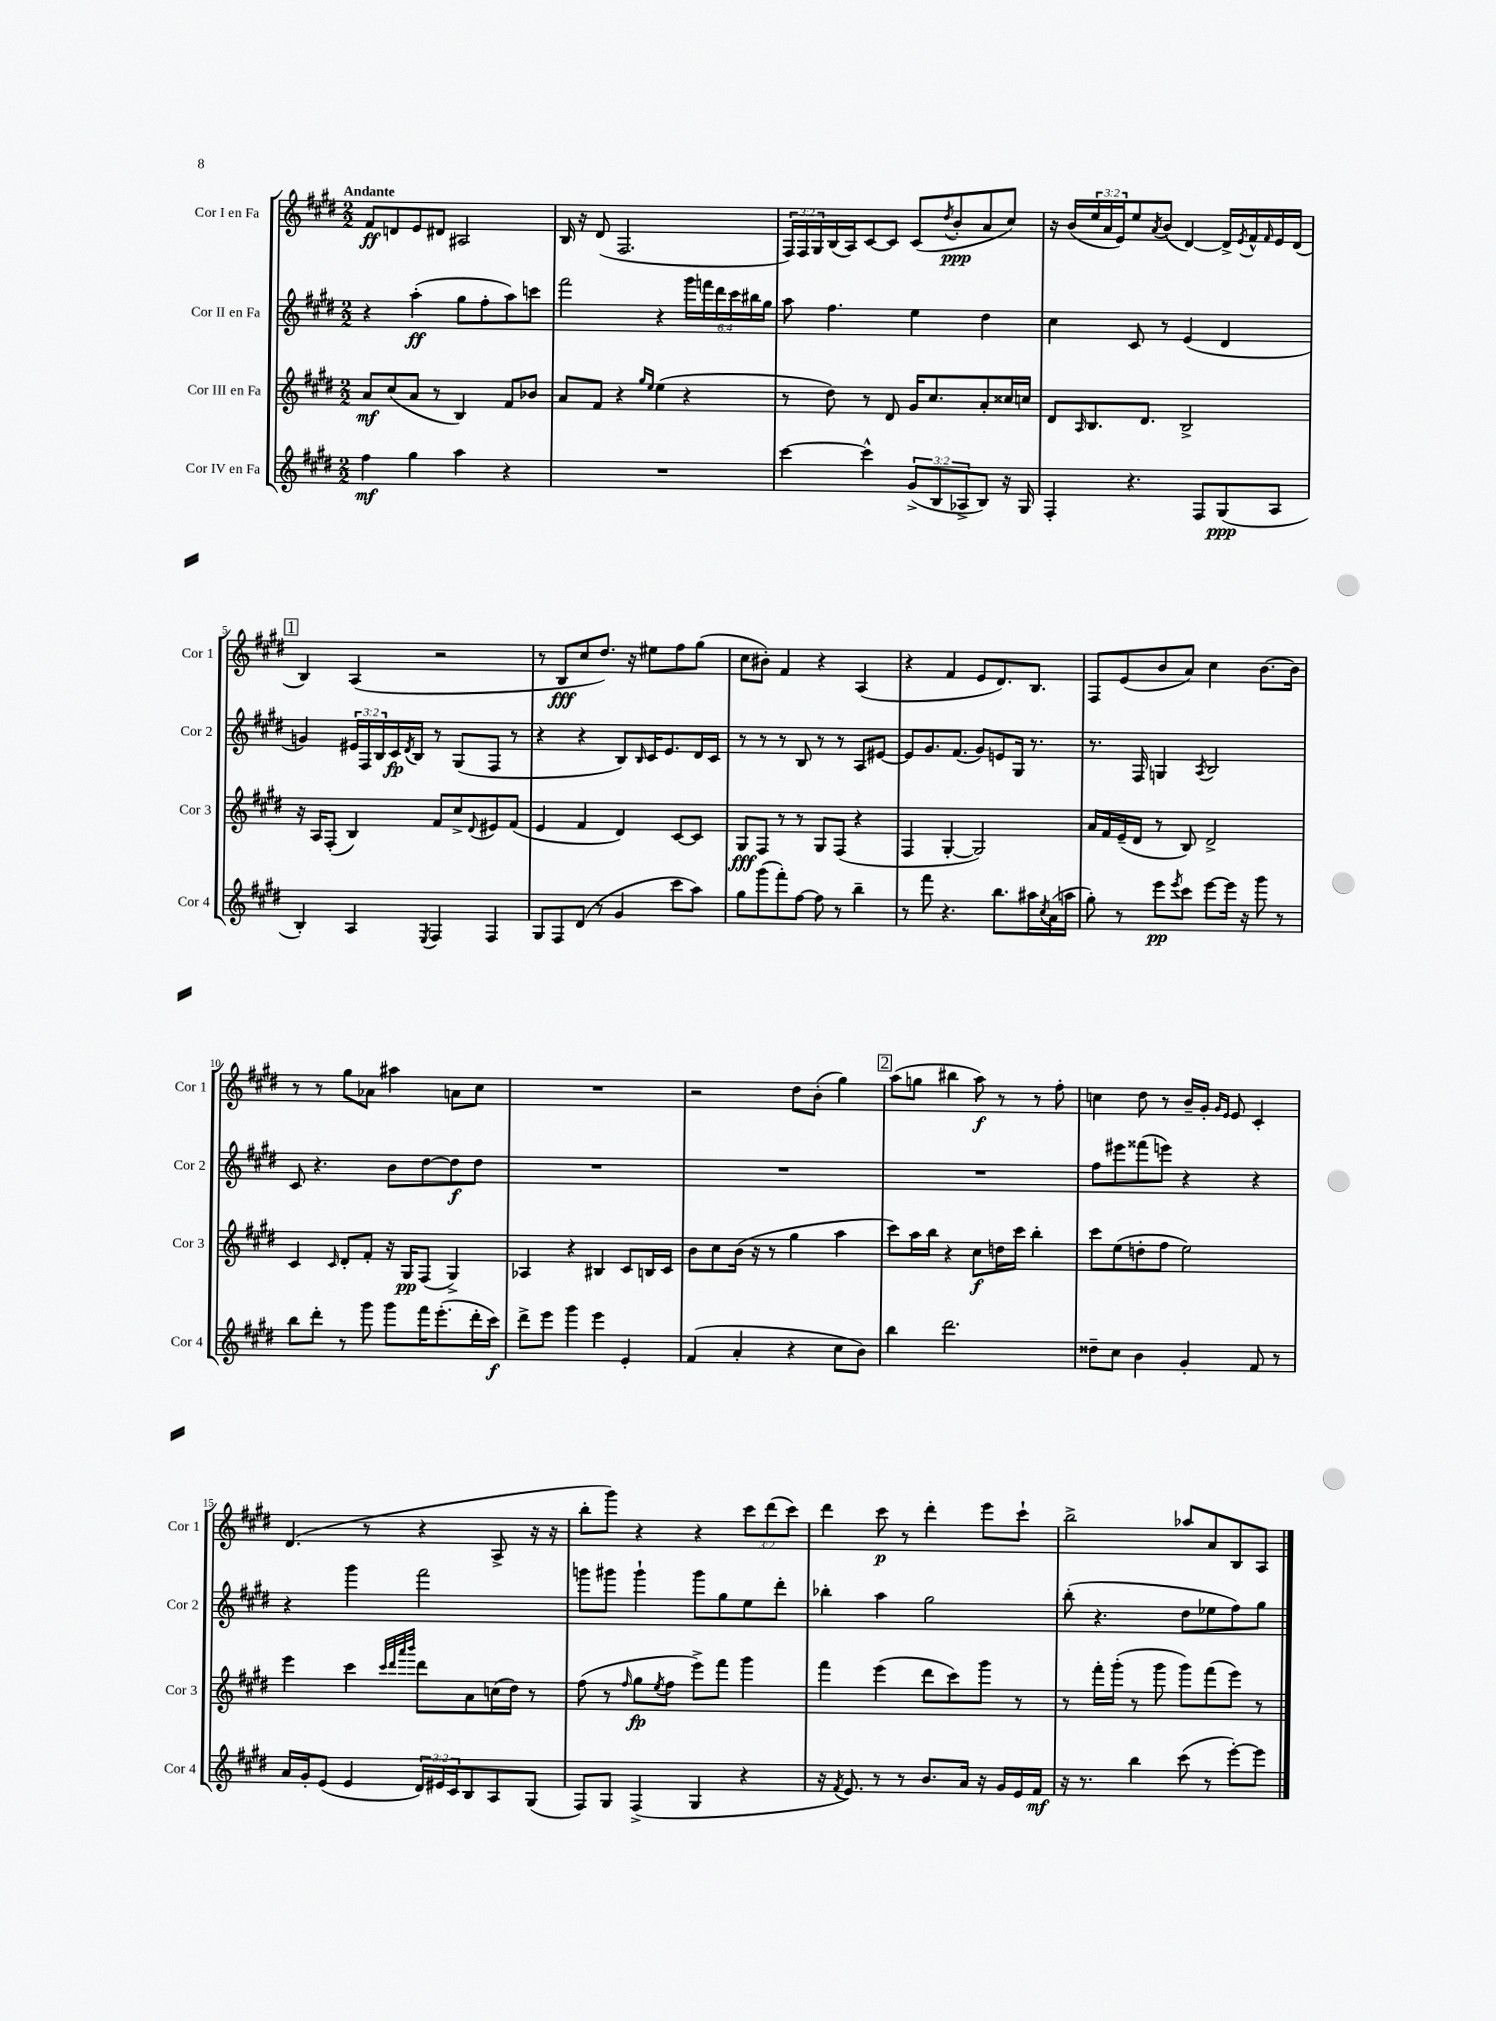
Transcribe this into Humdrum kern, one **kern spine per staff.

**kern	**dynam	**kern	**dynam	**kern	**dynam	**kern	**dynam
*part4	*part4	*part3	*part3	*part2	*part2	*part1	*part1
*staff4	*staff4	*staff3	*staff3	*staff2	*staff2	*staff1	*staff1
*I"Cor IV en Fa	*	*I"Cor III en Fa	*	*I"Cor II en Fa	*	*I"Cor I en Fa	*
*I'Cor 4	*	*I'Cor 3	*	*I'Cor 2	*	*I'Cor 1	*
*clefG2	*	*clefG2	*	*clefG2	*	*clefG2	*
*k[f#c#g#d#]	*	*k[f#c#g#d#]	*	*k[f#c#g#d#]	*	*k[f#c#g#d#]	*
*M2/2	*	*M2/2	*	*M2/2	*	*M2/2	*
=1	=1	=1	=1	=1	=1	=1	=1
!	!	!	!	!	!	!LO:TX:a:B:t=Andante	!
4ff#\	mf	8a/L	mf	4r	.	8f#/L	ff
.	.	(8cc#/	.	.	.	8dn/	.
4gg#\	.	8a/J	.	(4aa'\	ff	8e/	.
.	.	8r	.	.	.	8d#X/J	.
4aa\	.	4B/)	.	8gg#\L	.	2A#X/	.
.	.	.	.	8ff#'\	.	.	.
4r	.	8f#/L	.	8aa\)	.	.	.
.	.	8b-X/J	.	8cccn\J	.	.	.
=2	=2	=2	=2	=2	=2	=2	=2
1r	.	8a/L	.	2fff#\	.	16B/	.
.	.	.	.	.	.	16r	.
.	.	8f#/J	.	.	.	(8d#/	.
.	.	4r	.	.	.	2.F#/	.
.	.	16qqgg#/LL	.	.	.	.	.
.	.	16qqee/JJ	.	.	.	.	.
.	.	(4ee\	.	4r	.	.	.
.	.	4r	.	24ggg#\LL	.	.	.
.	.	.	.	24fffn\	.	.	.
.	.	.	.	24ddd#\	.	.	.
.	.	.	.	24ccc#\	.	.	.
.	.	.	.	24bb#X\	.	.	.
.	.	.	.	24gg#\JJ	.	.	.
=3	=3	=3	=3	=3	=3	=3	=3
[4ccc#\	.	8r	.	8aa\	.	24F#/LL)	.
.	.	.	.	.	.	24F#/	.
.	.	.	.	.	.	24G#/	.
.	.	8dd#\)	.	4.ff#\	.	(16B/	.
.	.	.	.	.	.	16A/J)	.
4ccc#^^\]	.	8r	.	.	.	[8c#/	.
.	.	8d#/	.	.	.	8c#/J]	.
(12g#^/L	.	16g#/KL	.	4ee\	.	(8c#/L	.
.	.	8.cc#/	.	.	.	.	.
12B/	.	.	.	.	.	.	.
.	.	.	.	.	.	8qdd#/	.
.	.	.	.	.	.	8b'/	ppp
12A-X^/	.	.	.	.	.	.	.
8B/J)	.	8a'/	.	4dd#\	.	8a/	.
16r	.	16cc##X/L	.	.	.	8cc#/J)	.
16G#/	.	16ccn/JJ	.	.	.	.	.
=4	=4	=4	=4	=4	=4	=4	=4
4F#'/	.	8d#/L	.	4cc#\	.	16r	.
.	.	.	.	.	.	(16b/LL	.
.	.	16qqA/	.	.	.	.	.
.	.	8.B/	.	.	.	24ee/	.
.	.	.	.	.	.	24a/	.
.	.	.	.	.	.	24e/J)	.
4.r	.	.	.	8c#/	.	8ee/	.
.	.	8.d#/J	.	.	.	.	.
.	.	.	.	.	.	8qa/	.
.	.	.	.	8r	.	(8b/J	.
.	.	2B^/	.	(4e/	.	[4d#/)	.
8F#/L	.	.	.	.	.	.	.
(8G#/	ppp	.	.	4d#/	.	16d#^/LL]	.
.	.	.	.	.	.	8qe/	.
.	.	.	.	.	.	16f#^^/	.
.	.	.	.	.	.	16qqf#/	.
8A/J	.	.	.	.	.	16e/	.
.	.	.	.	.	.	(16d#/JJ	.
!!LO:LB:g=z
!!LO:REH:place=s1:t=1
=5	=5	=5	=5	=5	=5	=5	=5
4B'/)	.	16r	.	4gn/)	.	4B/)	.
.	.	16A/KL	.	.	.	.	.
.	.	(8F#'/J	.	.	.	.	.
4A/	.	4B/)	.	24e#X/LL	.	(4A/	.
.	.	.	.	24F#/	.	.	.
.	.	.	.	24B/	.	.	.
.	.	.	.	16c#/	fp	.	.
.	.	.	.	8qd#/	.	.	.
.	.	.	.	16B/JJ	.	.	.
8qE/	.	.	.	.	.	.	.
4F#/	.	8f#/L	.	8r	.	2r	.
.	.	8cc#^/	.	(8G#/L	.	.	.
.	.	8qqd#/	.	.	.	.	.
4F#/	.	8e#X/	.	8F#/J	.	.	.
.	.	(8f#/J	.	8r	.	.	.
=6	=6	=6	=6	=6	=6	=6	=6
8G#/L	.	4e/	.	4r	.	8r	.
8F#/	.	.	.	.	.	8B/L	fff
(8d#/J	.	4f#/	.	4r	.	8cc#/	.
8r	.	.	.	.	.	8.dd#/J)	.
4g#/	.	4d#/)	.	8B/L)	.	.	.
.	.	.	.	.	.	16r	.
.	.	.	.	16qqB/	.	.	.
.	.	.	.	16c#/K	.	8ee#X\L	.
.	.	.	.	8.e/	.	.	.
8ccc#\L	.	[8c#/L	.	.	.	8ff#\	.
8aa\J)	.	8c#/J]	.	16d#/L	.	(8gg#\J	.
.	.	.	.	16c#/JJ	.	.	.
=7	=7	=7	=7	=7	=7	=7	=7
8gg#\L	.	8G#/L	fff	8r	.	8cc#\L	.
(8ggg#\	.	8F#/J	.	8r	.	8b#X'\J)	.
8fff#'\)	.	8r	.	8r	.	4f#/	.
[8ff#\J	.	8r	.	8B/	.	.	.
8ff#\]	.	8G#/L	.	8r	.	4r	.
8r	.	(8F#/J	.	8r	.	.	.
4bb~\	.	4r	.	8A/L	.	(4A/	.
.	.	.	.	[8e#X/J	.	.	.
=8	=8	=8	=8	=8	=8	=8	=8
8r	.	4F#/	.	8e#/L]	.	4r	.
8fff#\	.	.	.	8.g#/	.	.	.
4.r	.	[4G#'/	.	.	.	4f#/	.
.	.	.	.	(8.f#/J	.	.	.
.	.	2G#/])	.	8g#/L)	.	8e/L	.
8.bb\L	.	.	.	8en/	.	8.d#/)	.
.	.	.	.	16G#/Jk	.	.	.
16aa#X\L	.	.	.	8.r	.	8.B/J	.
8qcc#/	.	.	.	.	.	.	.
(16a\	.	.	.	.	.	.	.
16aan\JJ	.	.	.	.	.	.	.
=9	=9	=9	=9	=9	=9	=9	=9
8gg#'\)	.	16a/LL	.	8.r	.	8F#/L	.
.	.	16f#/	.	.	.	.	.
8r	.	(16e~/	.	.	.	(8e/	.
.	.	16d#/JJ	.	16F#/	.	.	.
8eee\L	pp	8r	.	4Gn/	.	8b/	.
8qeee/	.	.	.	.	.	.	.
8ccc#\J	.	8B/)	.	.	.	8a/J)	.
.	.	.	.	8qA/	.	.	.
[8eee\L	.	2d#^/	.	2B/	.	4cc#\	.
16eee\Jk]	.	.	.	.	.	.	.
16r	.	.	.	.	.	.	.
8ggg#\	.	.	.	.	.	[8.b\L	.
8r	.	.	.	.	.	.	.
.	.	.	.	.	.	16b\Jk]	.
!!LO:LB:g=z
=10	=10	=10	=10	=10	=10	=10	=10
8bb\L	.	4c#/	.	8c#/	.	8r	.
8ddd#'\J	.	.	.	4.r	.	8r	.
.	.	16qqc#/	.	.	.	.	.
8r	.	8d#'/L	.	.	.	8gg#\L	.
8ggg#\	.	8f#'/J	.	.	.	8a-X\J	.
8ggg#\L	.	16r	.	8b\L	.	4aa#X\	.
.	.	16G#/KL	pp	.	.	.	.
16fff#\K	.	(8F#/J	.	[8dd#\	.	.	.
(8.eee'\	.	.	.	.	.	.	.
.	.	4G#^/)	.	8dd#\]	f	8an\L	.
16ddd#'\L	.	.	.	8dd#\J	.	8cc#\J	.
16ccc#\JJ)	f	.	.	.	.	.	.
=11	=11	=11	=11	=11	=11	=11	=11
8ddd#^\L	.	4A-X/	.	1r	.	1r	.
8eee\J	.	.	.	.	.	.	.
4ggg#\	.	4r	.	.	.	.	.
4eee\	.	4B#X/	.	.	.	.	.
4e'/	.	8c#/L	.	.	.	.	.
.	.	16Bn/L	.	.	.	.	.
.	.	16c#/JJ	.	.	.	.	.
=12	=12	=12	=12	=12	=12	=12	=12
(4f#/	.	8b\L	.	1r	.	2r	.
.	.	8cc#\	.	.	.	.	.
4a'/	.	(16b\Jk	.	.	.	.	.
.	.	16r	.	.	.	.	.
.	.	8r	.	.	.	.	.
4r	.	4gg#\	.	.	.	8dd#\L	.
.	.	.	.	.	.	(8b'\J	.
8cc#\L	.	4aa\	.	.	.	4gg#\)	.
8b\J)	.	.	.	.	.	.	.
!!LO:REH:place=s1:t=2
=13	=13	=13	=13	=13	=13	=13	=13
4bb\	.	8ccc#\L)	.	1r	.	(8aa\L	.
.	.	16aa\L	.	.	.	8ggn\J	.
.	.	16bb\JJ	.	.	.	.	.
2.ddd#\	.	4r	.	.	.	4bb#X\	.
.	.	8cc#\L	f	.	.	8aa\)	f
.	.	16ddn\L	.	.	.	8r	.
.	.	16ccc#\JJ	.	.	.	.	.
.	.	4bb'\	.	.	.	8r	.
.	.	.	.	.	.	8ff#'\	.
=14	=14	=14	=14	=14	=14	=14	=14
8dd##X~\L	.	8ccc#\L	.	8ff#\L	.	4ccn\	.
8cc#\J	.	(8ee\	.	8eee#X\	.	.	.
4b\	.	8ddn'\	.	(8fff##X\	.	8dd#\	.
.	.	8ff#\J	.	8eeen\J)	.	8r	.
4g#'/	.	2ee\)	.	4r	.	16b~/LL	.
.	.	.	.	.	.	16g#'/JJ	.
.	.	.	.	.	.	16qqg#/LL	.
.	.	.	.	.	.	16qqe/JJ	.
.	.	.	.	.	.	8e/	.
8f#/	.	.	.	4r	.	4c#'/	.
8r	.	.	.	.	.	.	.
!!LO:LB:g=z
=15	=15	=15	=15	=15	=15	=15	=15
16a/LL	.	4eee\	.	4r	.	(4.d#/	.
16g#'/J	.	.	.	.	.	.	.
(8e/J	.	.	.	.	.	.	.
4e/	.	4ccc#\	.	4ggg#\	.	.	.
.	.	.	.	.	.	8r	.
.	.	32qqccc#/LLL	.	.	.	.	.
.	.	32qqddd#/	.	.	.	.	.
.	.	32qqaaa/	.	.	.	.	.
.	.	32qqbbb/JJJ	.	.	.	.	.
24d#/LL)	.	8ddd#\L	.	2fff#\	.	4r	.
24e#X/	.	.	.	.	.	.	.
24c#/J	.	.	.	.	.	.	.
8B/	.	8a\	.	.	.	.	.
8A/	.	(16ccn\L	.	.	.	8A^/	.
.	.	16dd#\JJ)	.	.	.	.	.
(8G#/J	.	8r	.	.	.	16r	.
.	.	.	.	.	.	16r	.
=16	=16	=16	=16	=16	=16	=16	=16
8F#/L)	.	(8ff#\	.	8gggn\L	.	8bb'\L	.
8G#/J	.	8r	.	8ggg#X\J	.	8ggg#\J)	.
.	.	16qqff#/	.	.	.	.	.
(4F#^/	.	8gg#\L	fp	4ggg#`\	.	4r	.
.	.	8qee/	.	.	.	.	.
.	.	8ff#\J	.	.	.	.	.
4G#/	.	8eee^\L)	.	8ggg#\L	.	4r	.
.	.	8fff#\J	.	8gg#\	.	.	.
4r	.	4ggg#\	.	8ee\	.	12ccc#\L	.
.	.	.	.	.	.	(12ddd#\	.
.	.	.	.	8ddd#'\J	.	.	.
.	.	.	.	.	.	12ccc#\J)	.
=17	=17	=17	=17	=17	=17	=17	=17
16r	.	4fff#\	.	4bb-X'\	.	4ddd#\	.
8qf#/	.	.	.	.	.	.	.
8.e/)	.	.	.	.	.	.	.
8r	.	(4eee\	.	4aa\	.	8ccc#\	p
8r	.	.	.	.	.	8r	.
8.b/L	.	8ddd#\L	.	2gg#\	.	4ddd#'\	.
.	.	8ccc#\)	.	.	.	.	.
16a/Jk	.	.	.	.	.	.	.
16r	.	8ggg#\J	.	.	.	8eee\L	.
16g#/LL	.	.	.	.	.	.	.
16e/	.	8r	.	.	.	8ccc#`\J	.
16f#/JJ	mf	.	.	.	.	.	.
=18	=18	=18	=18	=18	=18	=18	=18
16r	.	8r	.	(8bb'\	.	2bb^\	.
8.r	.	.	.	.	.	.	.
.	.	16fff#'\LL	.	4.r	.	.	.
.	.	(16ggg#'\JJ	.	.	.	.	.
4bb\	.	8r	.	.	.	.	.
.	.	8ggg#\	.	.	.	.	.
(8ccc#\	.	8ggg#\L)	.	8dd#\L	.	8aa-X/L	.
8r	.	(8fff#\	.	8ee-X\	.	8a/	.
[8eee'\L)	.	8eee\J)	.	8ff#\)	.	8B/	.
8eee\J]	.	8r	.	8gg#\J	.	8A/J	.
==	==	==	==	==	==	==	==
*-	*-	*-	*-	*-	*-	*-	*-
